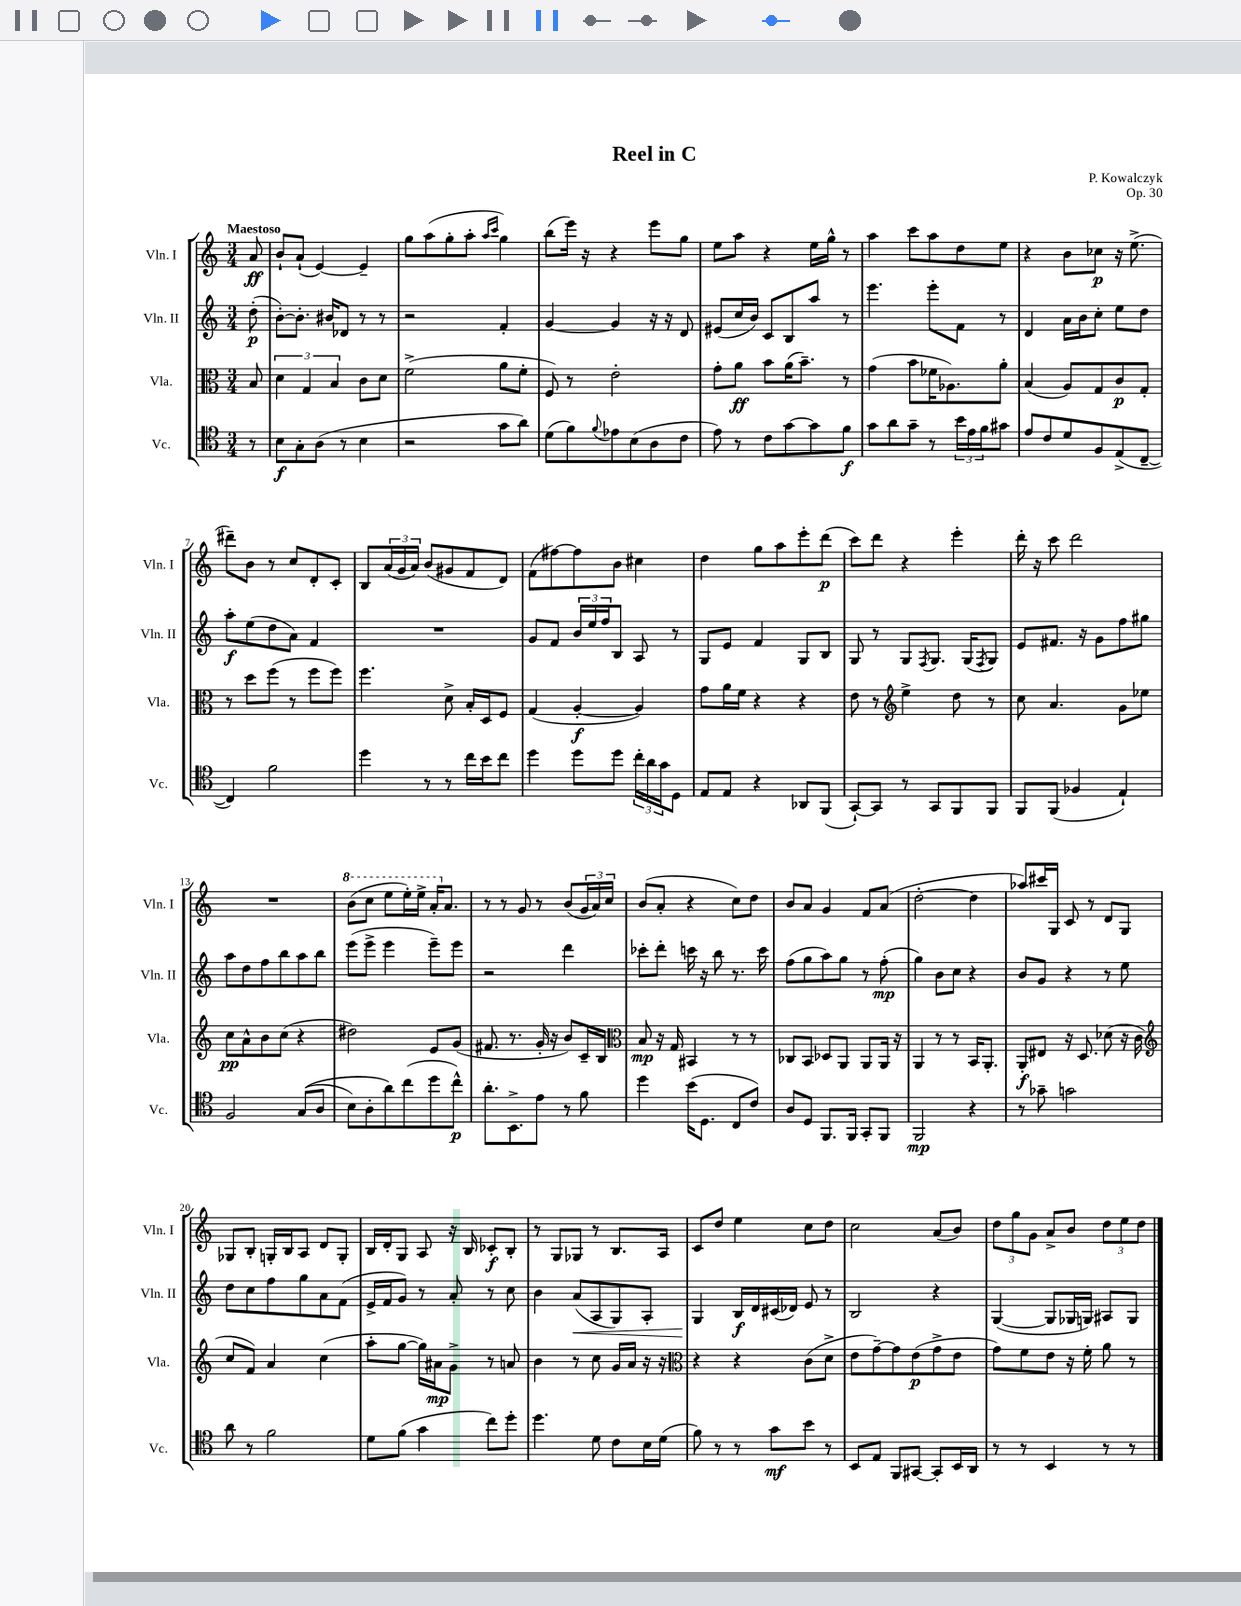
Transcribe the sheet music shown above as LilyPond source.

\header { title = "Reel in C" composer = "P. Kowalczyk" opus = "Op. 30" }
<<
\new StaffGroup <<
\new Staff = "s0" \with { instrumentName = "Vln. I" shortInstrumentName = "Vln. I" } {
    \clef treble \key c \major \numericTimeSignature \time 3/4 \partial 8 \tempo "Maestoso"
    a'8\ff |
    b'8-! a'8-!( e'4~) e'4-- |
    g''8 a''8( g''8-. a''8-. \grace { a''16 c'''16 } g''4) |
    b''8( e'''16) r16 r4 e'''8 g''8 |
    e''8 a''8 r4 e''16 g''16-^ r8 |
    a''4 c'''8 a''8 d''8 e''8 |
    r4 b'8 ces''8\p r16 e''8.->( |
    dis'''8--) b'8 r8 c''8 d'8-. c'8-. |
    b8 \tuplet 3/2 { a'16( g'16 a'16) } b'8( gis'8 f'8 d'8) |
    f'8( fis''8~) fis''8 b'8 cis''4 |
    d''4 g''8 a''8 e'''8-. d'''8\p( |
    c'''8) d'''8 r4 e'''4-. |
    d'''16-. r16 c'''8 d'''2 |
    R2. |
    \ottava #1 b''8( c'''8 e'''8 e'''16-.) e'''16-> a''16-. \ottava #0 a'8. |
    r8 r8 g'8 r8 b'8( \tuplet 3/2 { g'16 a'16) c''16 } |
    b'8( a'8-. r4 c''8) d''8 |
    b'8 a'8 g'4 f'8 a'8( |
    d''2~-. d''4 |
    aes''8) cis'''16 g16 c'8 r8 d'8 g8 |
    ges8 b8-. g16-. b16 a8 d'8 g8-. |
    b16 d'16-. g8 a8 r16 b16 ces'8-.\f b8-. |
    r8 g8 ges8 r8 b8. a16 |
    c'8 d''8 e''4 c''8 d''8 |
    c''2 a'8( b'8) |
    \tuplet 3/2 { d''8 g''8 g'8 } a'8-> b'8 \tuplet 3/2 { d''8 e''8 d''8 } \bar "|." |
}
\new Staff = "s1" \with { instrumentName = "Vln. II" shortInstrumentName = "Vln. II" } {
    \clef treble \key c \major \numericTimeSignature \time 3/4 \partial 8
    d''8-.\p( |
    b'8~-.) b'8.-. bis'16 des'8 r8 r8 |
    r2 f'4-. |
    g'4~ g'4 r16 r16 d'8 |
    eis'8( c''16 b'16) c'8 b8 a''8 r8 |
    e'''4. e'''8-. f'8 r8 |
    d'4 a'16 b'16 c''8-. e''8 d''8 |
    a''8-.\f e''8( d''8 a'8) f'4 |
    R2. |
    g'8 f'8 \tuplet 3/2 { b'16 e''16 f''16 } b8 a8 r8 |
    g8 e'8 f'4 g8 b8 |
    g8 r8 g8 \acciaccatura { f8 } g8. g16( \acciaccatura { f8 } g8) |
    e'8 fis'8. r16 g'8 f''8 gis''8 |
    a''8 d''8 f''8 b''8 a''8 b''8 |
    e'''8( e'''8-> e'''4 e'''8--) e'''8 |
    r2 d'''4 |
    ces'''8-. d'''8-. c'''16 r16 b''8 r8. c'''16 |
    f''8( g''8 a''8) g''8 r8 f''8-.\mp( |
    g''4) b'8 c''8 r4 |
    b'8 g'8 r4 r8 e''8 |
    d''8 c''8 f''8 g''8 a'8 f'8( |
    e'16-> f'16 g'8) r8 a'8-. r8 c''8 |
    b'4 a'8\<( a8 g8) a8-. |
    g4\! b16\f d'16 cis'16( des'16) e'8 r8 |
    b2 r4 |
    g4~( g8 ges16 g16) ais8 g8 \bar "|." |
}
\new Staff = "s2" \with { instrumentName = "Vla." shortInstrumentName = "Vla." } {
    \clef alto \key c \major \numericTimeSignature \time 3/4 \partial 8
    b8 |
    \tuplet 3/2 { d'4 g4 b4 } c'8 d'8 |
    f'2->( a'8 f'8-. |
    f8) r8 e'2-. |
    g'8-. a'8\ff b'8 a'16( b'8.--) r8 |
    g'4( b'8 fes'16 aes8.) a'8-. |
    b4( a8) g8 c'8\p g8-. |
    r8 d''8 f''8( r8 f''8 f''8) |
    f''4. d'8-> b16-. d16 f8 |
    g4( a4~-.\f a4) |
    g'8 a'16 f'16 r4 r4 |
    e'8 r8 \clef treble e''4-> d''8 r8 |
    c''8 a'4. g'8 ees''8 |
    c''8\pp a'8-^ b'8 c''8( r4 |
    dis''2) e'8 g'8( |
    fis'8. r8. g'16-. r16 b'8) c'16-- b16 |
    \clef alto b8\mp r16 g16 bis,4 r8 r8 |
    ces8 b,8 des8 a,8 a,8 a,16 r16 |
    a,4 r8 r8 b,16 a,8.-. |
    a,8-.\f eis8 r16 d8. des'8( r16 c'16 |
    \clef treble c''8 f'8) a'4 c''4( |
    a''8-. g''8~ g''16) ais'16\mp g'8-> r8 a'8 |
    b'4 r8 c''8 g'16 a'16 r16 r16 |
    \clef alto r4 r4 c'8( d'8-> |
    e'8 g'8~--) g'8 e'8\p( g'8-> e'8 |
    g'8) f'8 e'8 r16 f'16-. a'8 r8 \bar "|." |
}
\new Staff = "s3" \with { instrumentName = "Vc." shortInstrumentName = "Vc." } {
    \clef tenor \key c \major \numericTimeSignature \time 3/4 \partial 8
    r8 |
    b8\f g8-. a8( r8 b4 |
    r2 g'8 a'8) |
    d'8( f'8) \appoggiatura { f'8 } ees'8 b8( a8 c'8 |
    e'8) r8 c'8 g'8~ g'8 f'8\f |
    g'8 a'8 g'8-- r8 \tuplet 3/2 { b'16 e'16 f'16 } gis'8 |
    e'8 c'8 d'8 f8 e8->( c8~-- |
    c4) f'2 |
    d''4 r8 r8 c''16 b'16 c''8 |
    d''4 d''8 d''8 \tuplet 3/2 { c''16-. a'16 g'16 } d8 |
    e8 e8 r4 aes,8 f,8( |
    g,8~-!) g,8 r8 g,8 f,8 f,8 |
    f,8 f,8( fes4 e4-!) |
    f2 g8(\( a8 |
    b8) a8-. a'8\) c''8( d''8 c''8-^\p) |
    a'8.-. b,8.-> e'8 r8 f'8 |
    d''4 b'16( d8. c8 c'8) |
    a8 d8 f,8. f,16 g,8-. f,8 |
    f,2\mp r4 |
    r8 ges'8-- g'2 |
    a'8 r8 f'2 |
    d'8 f'8( g'4 c''8) d''8-. |
    d''4. d'8 c'8 b16 d'16( |
    f'8) r8 r8 g'8\mf b'8 r8 |
    b,8 e8 f,8 gis,8~ gis,8-. b,16 a,16 |
    r8 r8 b,4 r8 r8 \bar "|." |
}
>>
>>
